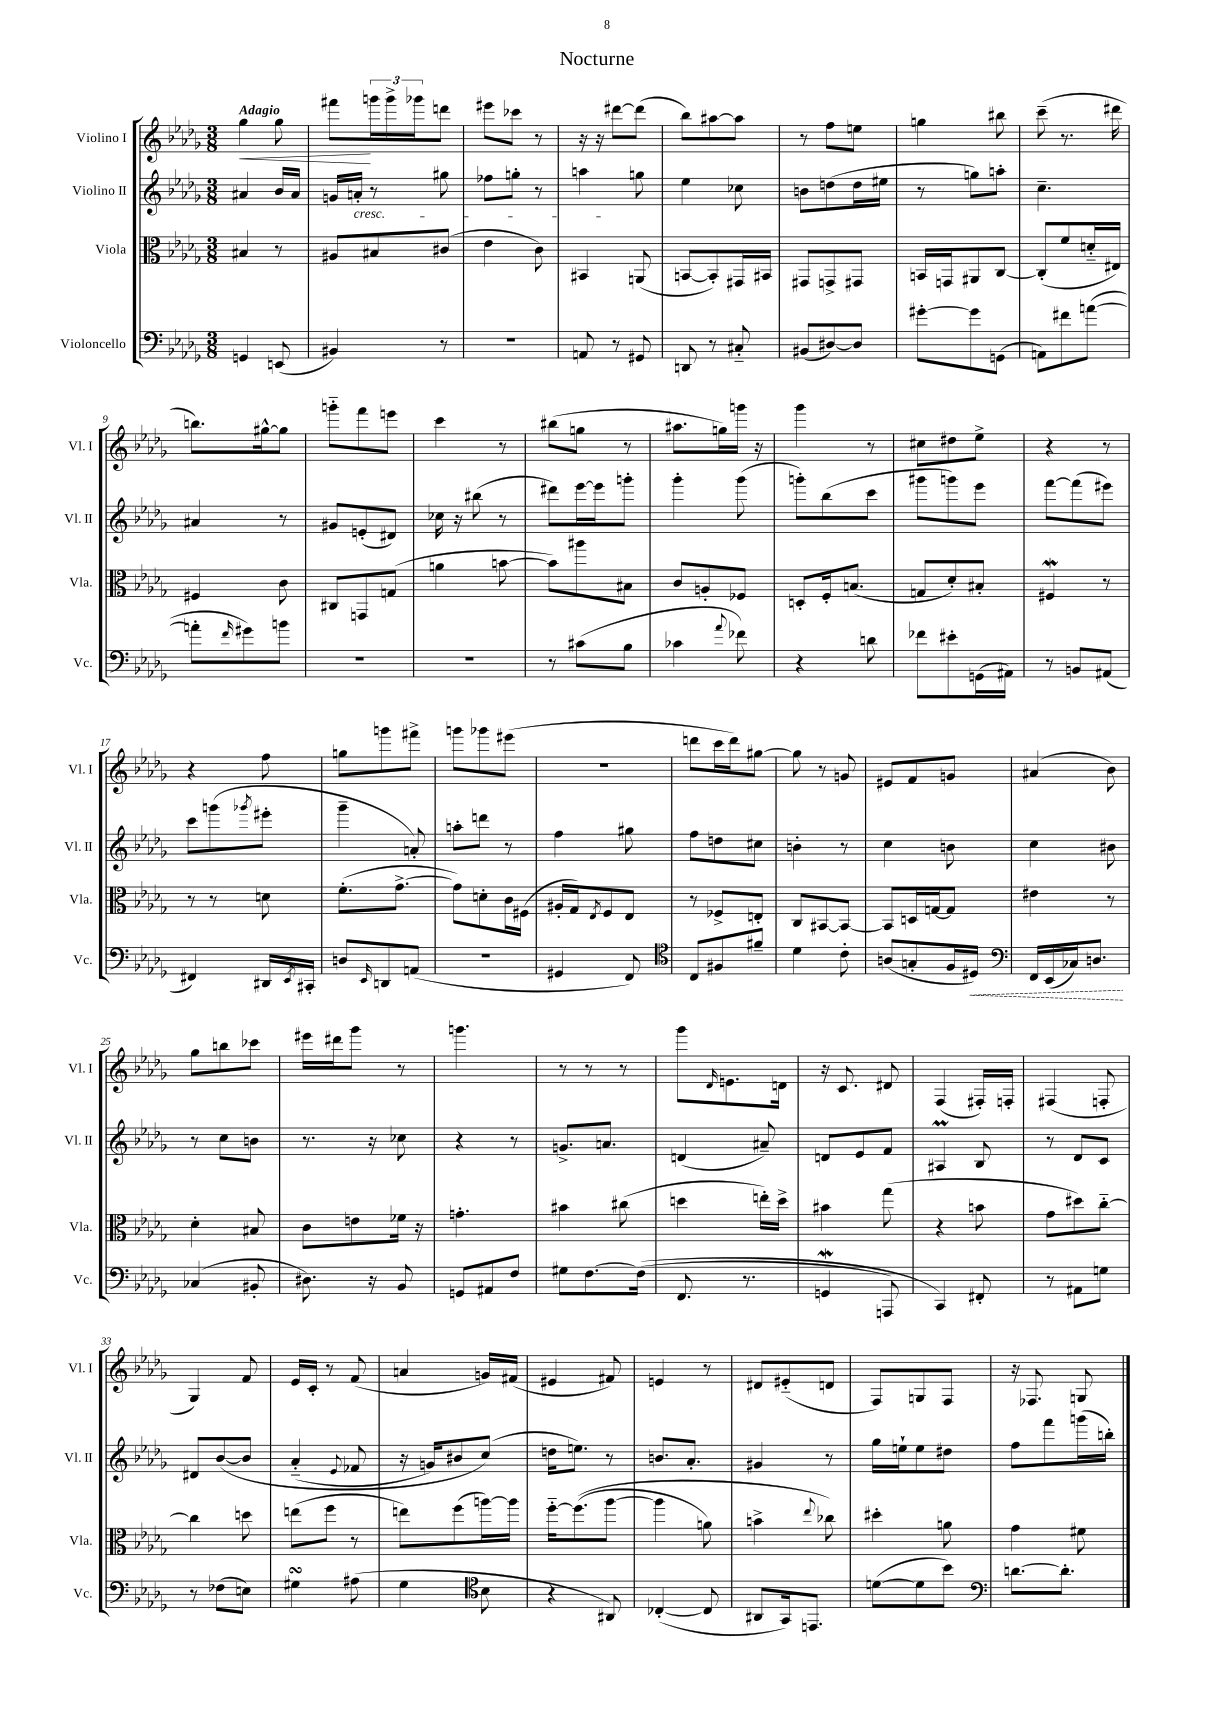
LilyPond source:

\header { title = "Nocturne" }
<<
\new StaffGroup <<
\new Staff = "s0" \with { instrumentName = "Violino I" shortInstrumentName = "Vl. I" } {
    \clef treble \key des \major \numericTimeSignature \time 3/8 \tempo "Adagio"
    ges''4\< ges''8 |
    fis'''8\! \tuplet 3/2 { g'''16 g'''16-> ges'''16 } d'''8 |
    eis'''8 ces'''8 r8 |
    r16 r16 dis'''8~ dis'''8( |
    bes''8) ais''8~ ais''8 |
    r8 f''8 e''8 |
    g''4 bis''8 |
    c'''8--( r8. dis'''16 |
    b''8.) gis''16~-^ gis''8 |
    g'''8-_ f'''8 e'''8 |
    c'''4 r8 |
    bis''8( g''8 r8 |
    ais''8. g''16) g'''16 r16 |
    ges'''4 r8 |
    cis''8 dis''8 ees''8-> |
    r4 r8 |
    r4 f''8 |
    g''8 g'''8 fis'''8-> |
    g'''8 ges'''8 eis'''8( |
    R4. |
    d'''8 c'''16 d'''16) gis''8~ |
    gis''8 r8 g'8 |
    eis'8 f'8 g'8 |
    ais'4( bes'8) |
    ges''8 b''8 ces'''8 |
    eis'''16 dis'''16 ges'''8 r8 |
    g'''4. |
    r8 r8 r8 |
    ges'''8 \grace { des'16 } e'8. d'16 |
    r16 c'8. dis'8 |
    f4( fis16-.) f16-. |
    fis4( f8-. |
    ges4) f'8 |
    ees'16 c'16-. r8 f'8( |
    a'4 g'16) fis'16( |
    eis'4 fis'8) |
    e'4 r8 |
    dis'8 eis'8-_( d'8 |
    f8) g8 f8 |
    r16 fes8. g8 \bar "|." |
}
\new Staff = "s1" \with { instrumentName = "Violino II" shortInstrumentName = "Vl. II" } {
    \clef treble \key des \major \numericTimeSignature \time 3/8
    ais'4 bes'16 ais'16 |
    g'16 a'16-.\cresc r8 gis''8 |
    fes''8 g''8-. r8 |
    a''4\! g''8 |
    ees''4 ces''8 |
    b'8 d''8( d''16 eis''16 |
    r8 g''8) a''8-. |
    c''4.-- |
    ais'4 r8 |
    gis'8 e'8-.( dis'8) |
    ces''16 r16 bis''8( r8 |
    dis'''8) ees'''16~ ees'''16 g'''8-. |
    ges'''4-. ges'''8( |
    g'''8-.) bes''8( c'''8 |
    gis'''8 g'''8) ees'''8 |
    f'''8~ f'''8( eis'''8) |
    c'''8 g'''8( \acciaccatura { ges'''8 } eis'''8-. |
    ges'''4-- a'8-.) |
    a''8-. d'''8 r8 |
    f''4 gis''8 |
    f''8 d''8 cis''8 |
    b'4-. r8 |
    c''4 b'8 |
    c''4 bis'8 |
    r8 c''8 b'8 |
    r8. r16 ces''8 |
    r4 r8 |
    g'8.-> a'8. |
    d'4( ais'8--) |
    d'8 ees'8 f'8 |
    ais4\prall bes8 |
    r8 des'8 c'8 |
    dis'8 bes'8~\( bes'8 |
    aes'4-_( \appoggiatura { ees'8 } fes'8 |
    r16 g'16) bis'8 c''8(\) |
    d''16 e''8.) r8 |
    b'8. aes'8.-. |
    gis'4 r8 |
    ges''16 e''16-! e''8 dis''8 |
    f''8 f'''8 g'''16( b''16-.) \bar "|." |
}
\new Staff = "s2" \with { instrumentName = "Viola" shortInstrumentName = "Vla." } {
    \clef alto \key des \major \numericTimeSignature \time 3/8
    bis4 r8 |
    ais8 bis8 cis'8( |
    ees'4 c'8) |
    bis,4 a,8( |
    b,8~ b,8-.) gis,16 bis,16 |
    gis,8 g,8-> gis,8 |
    b,16 g,16 ais,8 c8~ |
    c8-.( f'8 d'16-_ eis16) |
    fis4 c'8 |
    cis8 g,8 g8( |
    a'4 b'8~ |
    b'8) ais''8 bis8 |
    c'8 a8-. fes8 |
    d8-. f16-. b8.( |
    g8 des'8-.) bis8-. |
    fis4\mordent r8 |
    r8 r8 d'8 |
    f'8.-.( ges'8.~-> |
    ges'8) d'8-. c'16 fis16( |
    ais16-. ges16) \acciaccatura { ees8 } f8 ees8 |
    r8 fes8-> e8-. |
    c8 bis,8~ bis,8~ |
    bis,8 d16 g16~ g8 |
    eis'4 r8 |
    des'4-. bis8 |
    c'8 e'8 fes'16 r16 |
    g'4.-. |
    bis'4 cis''8( |
    d''4 e''16-.) d''16-> |
    bis'4 ges''8( |
    r4 b'8 |
    ges'8 dis''8) c''8~-_ |
    c''4 d''8 |
    e''8( f''8 r8 |
    e''8) f''8( a''16~) a''16 |
    f''16~-_ f''8.(\( aes''8~ |
    aes''4 a'8) |
    b'4-> \appoggiatura { ees''8 } ces''8\) |
    dis''4-. a'8 |
    ges'4 fis'8 \bar "|." |
}
\new Staff = "s3" \with { instrumentName = "Violoncello" shortInstrumentName = "Vc." } {
    \clef bass \key des \major \numericTimeSignature \time 3/8
    g,4 e,8( |
    bis,4) r8 |
    R4. |
    a,8 r8 gis,8 |
    d,8 r8 cis8-_ |
    bis,8( dis8~) dis8 |
    gis'8~-. gis'8 g,8( |
    a,8) fis'8 a'8~( |
    a'8-. \grace { f'16 } gis'8) b'8 |
    R4. |
    R4. |
    r8 cis'8( bes8 |
    ces'4 \appoggiatura { aes'8 } fes'8) |
    r4 d'8 |
    fes'8 eis'8-. g,16( ais,16) |
    r8 b,8 ais,8( |
    fis,4) dis,16 \acciaccatura { ees,8 } cis,16-. |
    d8 \grace { ees,16 } d,8 a,8( |
    R4. |
    gis,4 f,8) |
    \clef tenor c8 fis8 fis'8-- |
    des'4 c'8-. |
    a8( g8-. f16 \once \override Hairpin.style = #'dashed-line dis16\<) |
    \clef bass f,16 ees,16( ces16) d8.\! |
    ces4( bis,8-. |
    dis8.) r16 bes,8 |
    g,8 ais,8 f8 |
    gis8 f8.~ f16(\( |
    f,8. r8. |
    g,4\mordent a,,8) |
    c,4\) fis,8-. |
    r8 ais,8 g8 |
    r8 fes8( e8) |
    gis4\turn ais8( |
    ges4 \clef tenor bes8 |
    r4 ais,8) |
    ces4~-.( ces8 |
    ais,8 ges,16) e,8. |
    d'8~( d'8 bes'8) |
    \clef bass d'8.~ d'8.-. \bar "|." |
}
>>
>>
